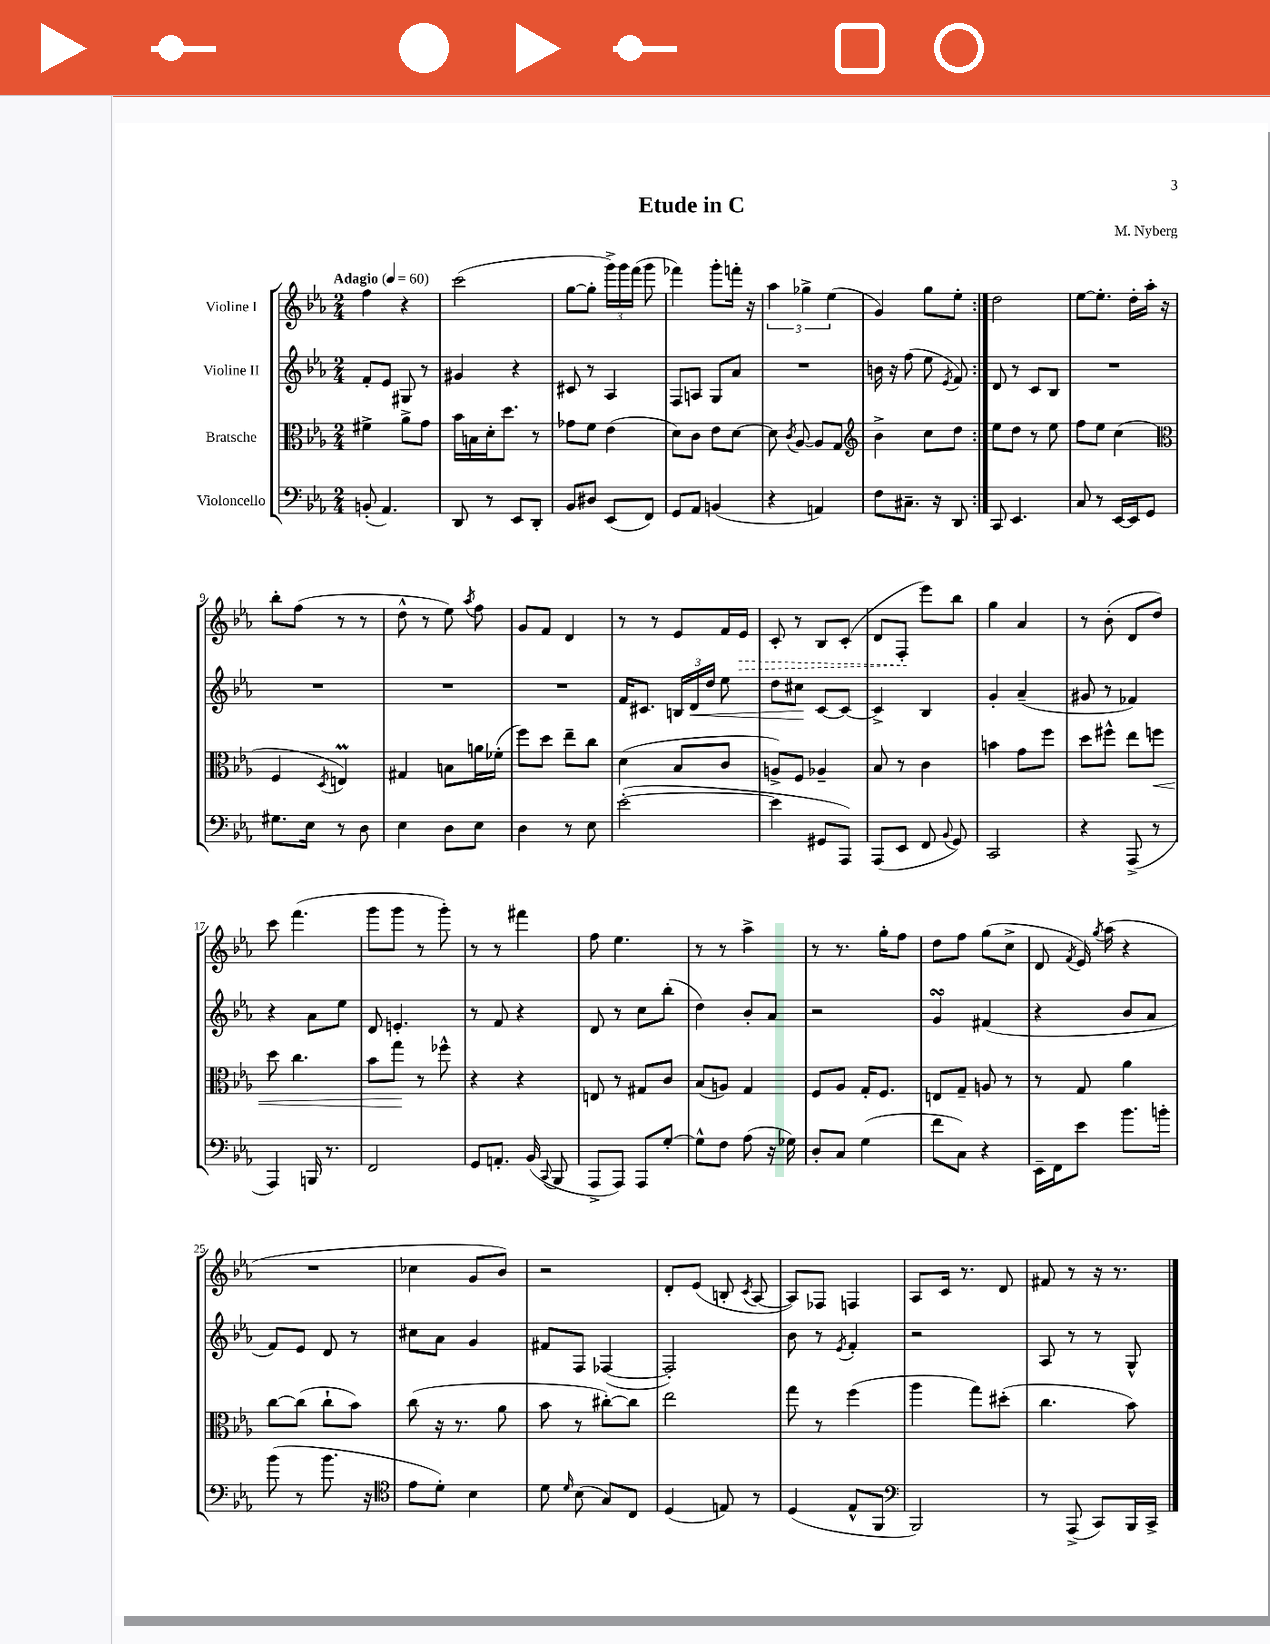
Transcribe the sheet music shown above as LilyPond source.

\header { title = "Etude in C" composer = "M. Nyberg" }
<<
\new StaffGroup <<
\new Staff = "s0" \with { instrumentName = "Violine I" } {
    \clef treble \key ees \major \numericTimeSignature \time 2/4 \tempo "Adagio" 4 = 60
    \autoBeamOff \repeat volta 2 { f''4 r4 |
    c'''2( |
    g''8[~ g''8]-. \tuplet 3/2 { g'''16[->) g'''16 f'''16]( } g'''8 |
    fes'''4) g'''8[-. f'''16]-. r16 |
    \tuplet 3/2 { aes''4 ges''4-> ees''4( } |
    g'4) g''8[ ees''8]-. | }
    d''2 |
    ees''8[~ ees''8.]-. d''16[-. aes''16]-. r16 |
    bes''8[-. f''8]( r8 r8 |
    d''8-^ r8 ees''8) \acciaccatura { aes''8 } f''8 |
    g'8[ f'8] d'4 |
    r8 r8 ees'8[ f'16 \once \override Hairpin.style = #'dashed-line ees'16]\> |
    c'8-. r8 bes8[ c'8]-.( |
    d'8[ f8]-.\! ees'''8[) bes''8] |
    g''4 aes'4 |
    r8 bes'8-.( d'8[ d''8]) |
    c'''8 f'''4.( |
    g'''8[ g'''8] r8 g'''8-.) |
    r8 r8 fis'''4 |
    f''8 ees''4. |
    r8 r8 aes''4-> |
    r8 r8. g''16[-. f''8] |
    d''8[ f''8] g''8[( c''8]-> |
    d'8 \acciaccatura { f'8 } ees'16) \acciaccatura { g''8 } aes''16( r4 |
    R2 |
    ces''4 g'8[ bes'8]) |
    r2 |
    d'8[-. ees'8]( b8-. \acciaccatura { c'8 } aes8~ |
    aes8[) fes8] f4 |
    aes8[ c'16] r8. d'8 |
    fis'8 r8 r16 r8. \bar "|." |
}
\new Staff = "s1" \with { instrumentName = "Violine II" } {
    \clef treble \key ees \major \numericTimeSignature \time 2/4
    \autoBeamOff \repeat volta 2 { f'8[-. ees'8] gis8 r8 |
    gis'4 r4 |
    cis'8 r8 aes4 |
    f8[ a8] g8[ aes'8] |
    R2 |
    b'16 r16 f''8( ees''8 \acciaccatura { ees'8 } f'8) | }
    d'8 r8 c'8[ bes8] |
    R2 |
    R2 |
    R2 |
    R2 |
    f'16[ cis'8.] \tuplet 3/2 { b16[ d'16\< d''16] } ees''8 |
    d''8[ cis''8]\! c'8[~ c'8]~ |
    c'4-> bes4 |
    g'4-. aes'4--( |
    gis'8 r8 fes'4) |
    r4 aes'8[ ees''8] |
    d'8 e'4.-. |
    r8 f'8 r4 |
    d'8 r8 c''8[ bes''8]-.( |
    d''4) bes'8[-. aes'8] |
    r2 |
    g'4\turn fis'4( |
    r4 bes'8[ aes'8] |
    f'8[) ees'8] d'8 r8 |
    cis''8[ aes'8] g'4 |
    fis'8[ f8] fes4~( |
    fes2-.) |
    bes'8 r8 \acciaccatura { ees'8 } f'4-. |
    r2 |
    aes8 r8 r8 g8-^ \bar "|." |
}
\new Staff = "s2" \with { instrumentName = "Bratsche" } {
    \clef alto \key ees \major \numericTimeSignature \time 2/4
    \autoBeamOff \repeat volta 2 { fis'4-> aes'8[-> g'8] |
    bes'16[ b16 d'16-. d''8.] r8 |
    ges'8[ f'8] ees'4( |
    d'8[) c'8] ees'8[ d'8]~ |
    d'8 \acciaccatura { c'8 } aes8~ aes8[ g8] |
    \clef treble bes'4-> c''8[ d''8] | }
    ees''8[ d''8] r8 ees''8 |
    f''8[ ees''8] c''4( |
    \clef alto f4 \acciaccatura { d8 } e4\prall) |
    gis4 b8[ a'16 fes'16]-.( |
    f''8[) d''8] ees''8[-- c''8] |
    d'4( bes8[ c'8] |
    a8[->) f8] aes4-- |
    bes8 r8 c'4 |
    b'4 g'8[ f''8] |
    d''8[ fis''8]-^ ees''8[ f''8]\< |
    d''8 c''4. |
    bes'8[ g''8]\! r8 fes''8-^ |
    r4 r4 |
    e8 r8 gis8[ c'8] |
    bes8[( a8]) g4 |
    f8[ aes8] g16[-. f8.] |
    e8[ g8]-- a8 r8 |
    r8 g8 aes'4 |
    c''8[~ c''8]( c''8[-! bes'8]) |
    c''8( r16 r8. aes'8 |
    bes'8 r8 cis''8[~-.) cis''8] |
    ees''2 |
    g''8 r8 f''4( |
    aes''4 g''8[) dis''8]-.( |
    c''4. bes'8) \bar "|." |
}
\new Staff = "s3" \with { instrumentName = "Violoncello" } {
    \clef bass \key ees \major \numericTimeSignature \time 2/4
    \autoBeamOff \repeat volta 2 { b,8-.( aes,4.) |
    d,8 r8 ees,8[ d,8]-. |
    bes,8[ dis8] ees,8[( f,8]) |
    g,8[ aes,8] b,4( |
    r4 a,4) |
    f8[ cis8.]-- r16 d,8 | }
    c,8 ees,4. |
    c8 r8 ees,16[~ ees,16 g,8] |
    gis8.[ ees16] r8 d8 |
    ees4 d8[ ees8] |
    d4 r8 ees8 |
    ees'2~-.( |
    ees'4 gis,8[ aes,,8]) |
    aes,,8[( ees,8] f,8 \appoggiatura { bes,8 } g,8) |
    c,2 |
    r4 aes,,8->( r8 |
    aes,,4) b,,16 r8. |
    f,2 |
    g,8[ a,8.]-. bes,16( \appoggiatura { c,8 } bes,,8 |
    aes,,8[-> aes,,8]) aes,,8[ g8]~-. |
    g8[-^ f8] aes8( r16 ges16) |
    d8[-. c8] g4( |
    f'8[ c8]) r4 |
    ees,16[-- f,16 ees'8] bes'8.[ b'16]-. |
    bes'8( r8 bes'8. r16 |
    \clef tenor ees'8[ d'8]-.) bes4 |
    d'8 \grace { d'16 } bes8( g8[) c8] |
    d4( e8) r8 |
    d4( ees8[-^ f,8] |
    \clef bass bes,,2) |
    r8 aes,,8->( c,8[) bes,,16 c,16]-> \bar "|." |
}
>>
>>
